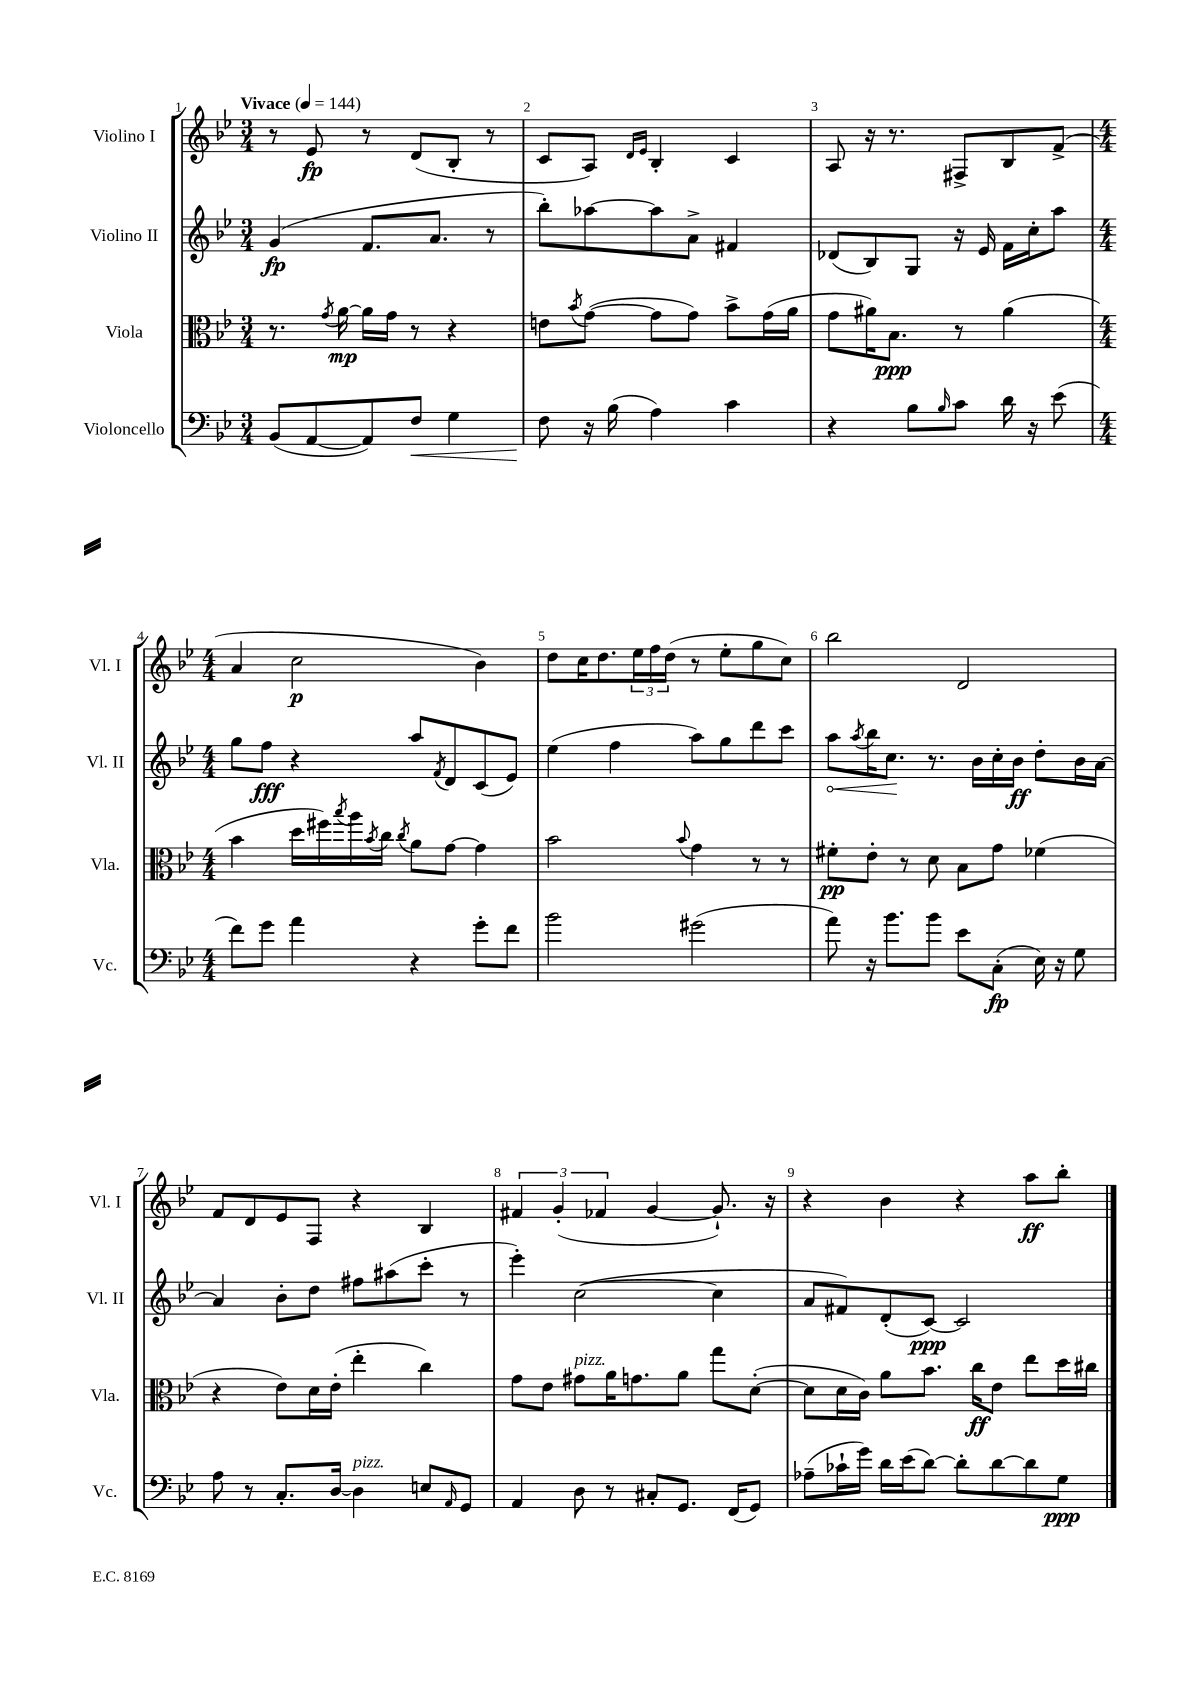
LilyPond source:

<<
\new StaffGroup <<
\new Staff = "s0" \with { instrumentName = "Violino I" shortInstrumentName = "Vl. I" } {
    \clef treble \key bes \major \numericTimeSignature \time 3/4 \tempo "Vivace" 4 = 144
    r8 ees'8\fp r8 d'8( bes8-. r8 |
    c'8 a8) \grace { d'16 ees'16 } bes4-. c'4 |
    a8 r16 r8. fis8-> bes8 f'8->( |
    \numericTimeSignature \time 4/4 a'4 c''2\p bes'4) |
    d''8 c''16 d''8. \tuplet 3/2 { ees''16 f''16 d''16( } r8 ees''8-. g''8 c''8) |
    bes''2 d'2 |
    f'8 d'8 ees'8 f8 r4 bes4 |
    \tuplet 3/2 { fis'4 g'4-.( fes'4 } g'4~ g'8.-!) r16 |
    r4 bes'4 r4 a''8\ff bes''8-. \bar "|." |
}
\new Staff = "s1" \with { instrumentName = "Violino II" shortInstrumentName = "Vl. II" } {
    \clef treble \key bes \major \numericTimeSignature \time 3/4
    g'4\fp( f'8. a'8. r8 |
    bes''8-.) aes''8~ aes''8 a'8-> fis'4 |
    des'8( bes8) g8 r16 ees'16 f'16 c''16-. a''8 |
    \numericTimeSignature \time 4/4 g''8 f''8\fff r4 a''8 \acciaccatura { f'8 } d'8 c'8( ees'8) |
    ees''4( f''4 a''8) g''8 d'''8 c'''8 |
    \once \override Hairpin.circled-tip = ##t a''8\< \acciaccatura { a''8 } bes''16 c''8.\! r8. bes'16 c''16-. bes'16\ff d''8-. bes'16 a'16~ |
    a'4 bes'8-. d''8 fis''8 ais''8( c'''8-. r8 |
    ees'''4-.) c''2~( c''4 |
    a'8 fis'8) d'8-.( c'8~\ppp) c'2 \bar "|." |
}
\new Staff = "s2" \with { instrumentName = "Viola" shortInstrumentName = "Vla." } {
    \clef alto \key bes \major \numericTimeSignature \time 3/4
    r8. \acciaccatura { g'8 } a'16~\mp a'16 g'16 r8 r4 |
    e'8 \acciaccatura { bes'8 } g'8~( g'8 g'8) bes'8-> g'16( a'16 |
    g'8 ais'16) bes8.\ppp r8 ais'4( |
    \numericTimeSignature \time 4/4 bes'4 d''16 fis''16) \acciaccatura { bes''8 } a''16 \acciaccatura { bes'8 } c''16 \acciaccatura { c''8 } a'8 g'8~ g'4 |
    bes'2 \appoggiatura { bes'8 } g'4 r8 r8 |
    fis'8-.\pp ees'8-. r8 d'8 bes8 g'8 fes'4( |
    r4 ees'8) d'16 ees'16-.( ees''4-. c''4) |
    g'8 ees'8 gis'8^\markup { \italic "pizz." } a'16 g'8. a'8 g''8 d'8~-.( |
    d'8 d'16 c'16) a'8 bes'8. c''16\ff ees'8 ees''8 d''16 cis''16 \bar "|." |
}
\new Staff = "s3" \with { instrumentName = "Violoncello" shortInstrumentName = "Vc." } {
    \clef bass \key bes \major \numericTimeSignature \time 3/4
    bes,8( a,8~ a,8) f8\< g4 |
    f8\! r16 bes16( a4) c'4 |
    r4 bes8 \grace { bes16 } c'8 d'16 r16 ees'8( |
    \numericTimeSignature \time 4/4 f'8) g'8 a'4 r4 g'8-. f'8 |
    bes'2 gis'2( |
    a'8) r16 bes'8. bes'8 ees'8 c8-.\fp( ees16) r16 g8 |
    a8 r8 c8.-. d16~ d4^\markup { \italic "pizz." } e8 \grace { a,16 } g,8 |
    a,4 d8 r8 cis8-. g,8. f,16( g,8) |
    aes8--( ces'16-! g'16) d'16 ees'16( d'8~) d'8-. d'8~ d'8 g8\ppp \bar "|." |
}
>>
>>
\layout { \context { \Score \override BarNumber.break-visibility = ##(#f #t #t) barNumberVisibility = #all-bar-numbers-visible } }
